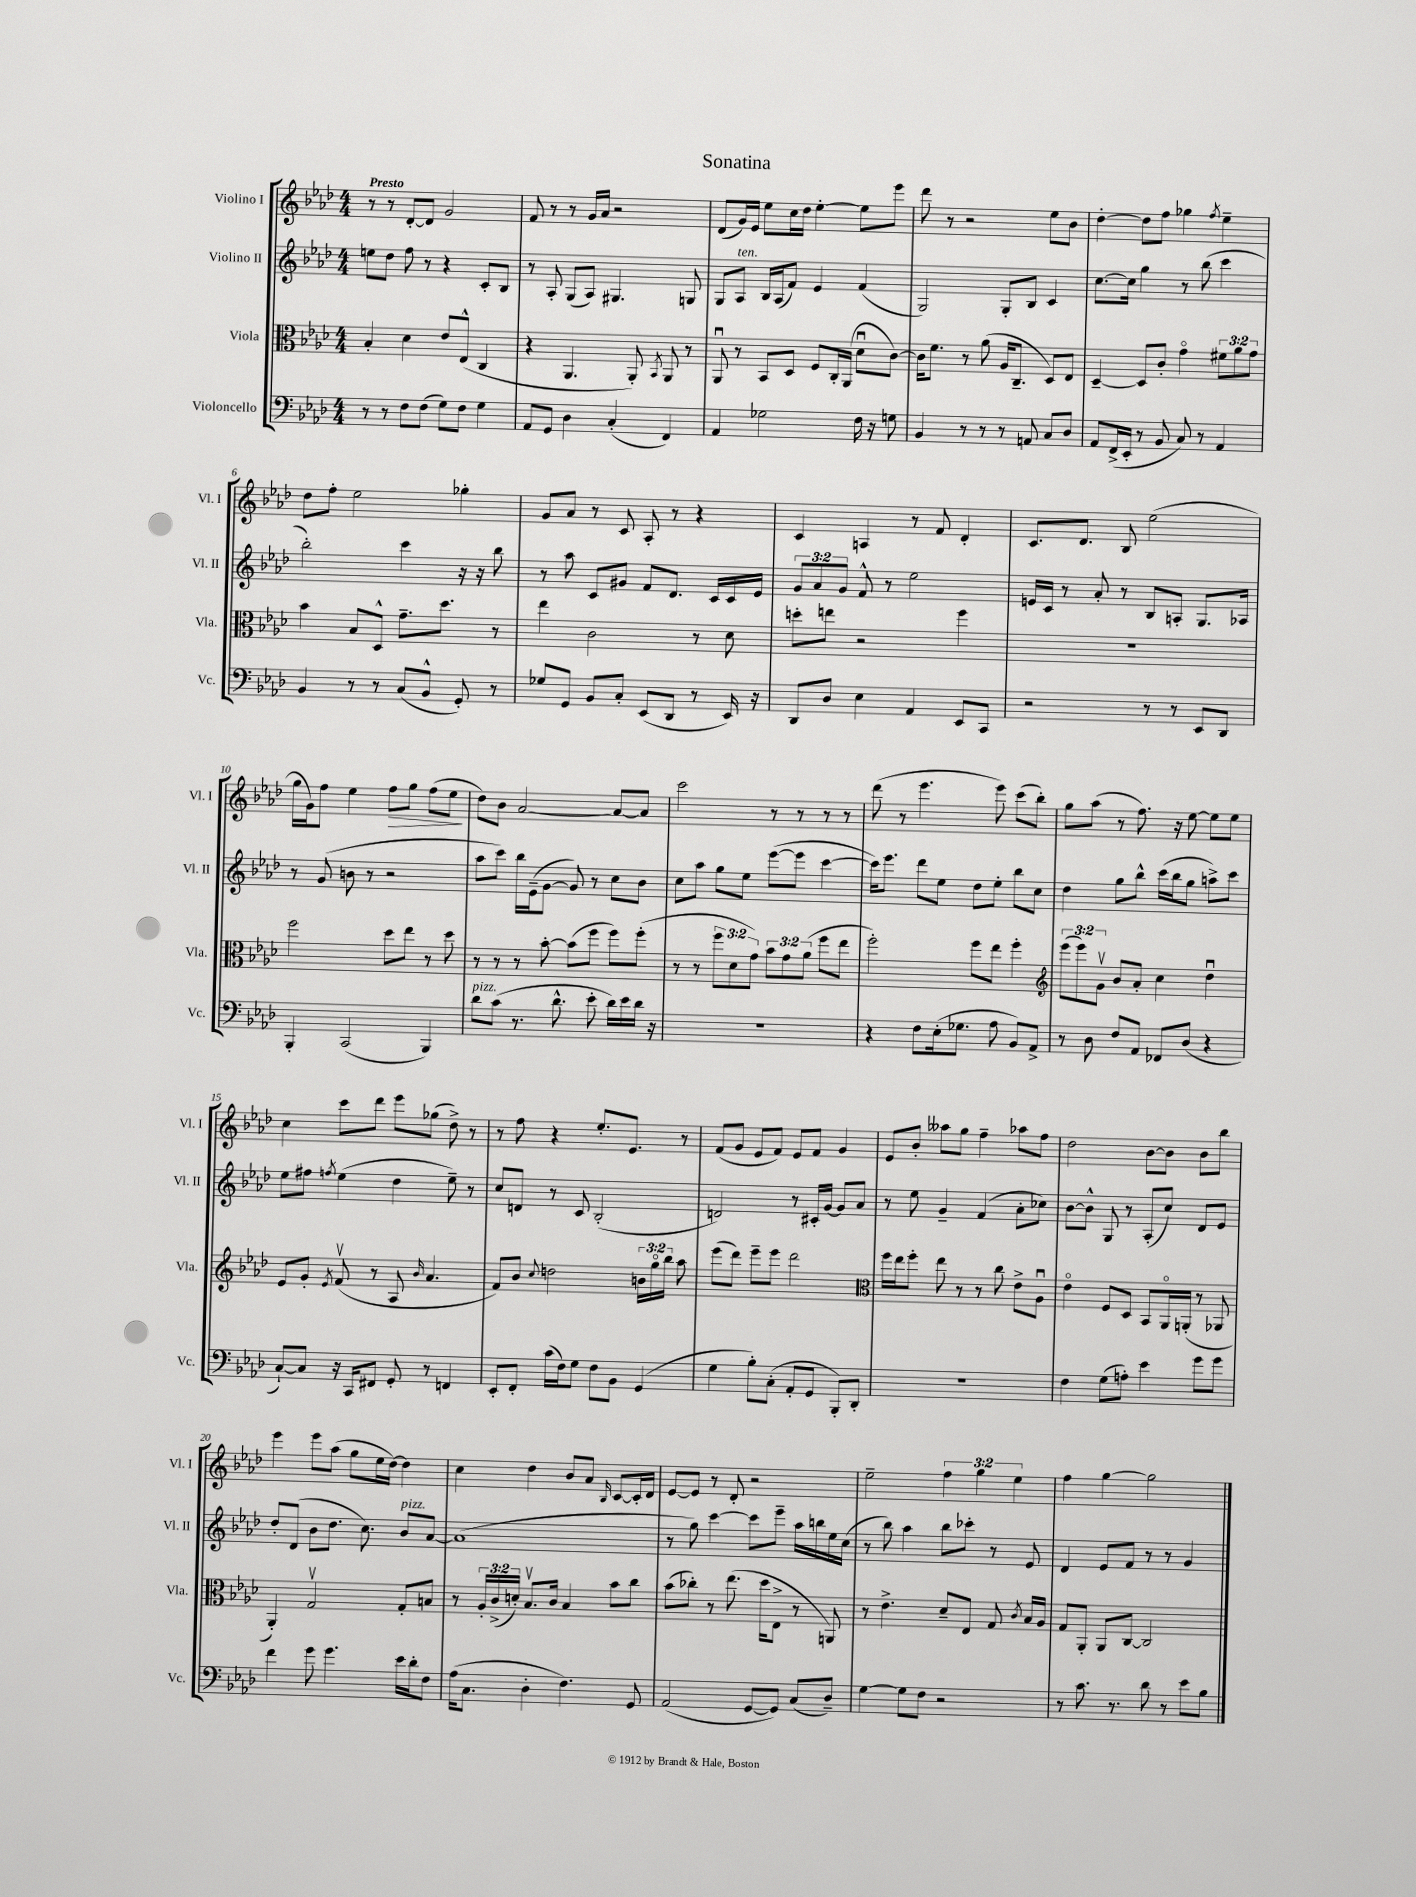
\header { title = "Sonatina" }
<<
\new StaffGroup <<
\new Staff = "s0" \with { instrumentName = "Violino I" shortInstrumentName = "Vl. I" } {
    \clef treble \key aes \major \numericTimeSignature \time 4/4 \override Staff.TupletNumber.text = #tuplet-number::calc-fraction-text \tempo "Presto"
    \autoBeamOff r8 r8 des'8[~-. des'8] g'2 |
    f'8 r8 r8 g'16[ aes'16] r2 |
    des'8[( g'16) ees'16] ees''8[ c''16 des''16] ees''4~-. ees''8[ ees'''8] |
    des'''8 r8 r2 ees''8[ bes'8] |
    des''4~-. des''8[ f''8] ges''4 \acciaccatura { f''8 } ees''4-- |
    des''8[ f''8]-. ees''2 ges''4-. |
    g'8[ aes'8] r8 c'8 aes8-. r8 r4 |
    c'4 a4 r8 f'8 des'4-. |
    c'8.[ des'8.] bes8 ees''2( |
    g''16[ g'16) f''8] ees''4 f''8[\> g''8] f''8[( ees''8]\! |
    des''8[) bes'8] aes'2~ aes'8[~ aes'8] |
    c'''2 r8 r8 r8 r8 |
    des'''8( r8 ees'''4. ees'''8) c'''8[( bes''8]-.) |
    g''8[ aes''8]( r8 f''8.) r16 ees''8~ ees''8[ ees''8] |
    c''4 c'''8[ des'''8] ees'''8[ ges''8]( des''8->) r8 |
    r8 f''8 r4 ees''8.[-. ees'8.] r8 |
    f'8[( g'8] ees'8[ f'8]) ees'8[ f'8] g'4 |
    ees'8[ bes'8]-. aeses''8[ g''8] f''4-- aes''8[ f''8] |
    des''2 bes'8[~ bes'8] bes'8[ bes''8] |
    ees'''4 ees'''8[ aes''8]( g''8[ ees''16 des''16]~) des''4 |
    c''4 des''4 bes'8[ aes'8] \grace { bes16 } c'8[~ c'16-. des'16] |
    ees'8[~ ees'8] r8 des'8-. r2 |
    ees''2-- \tuplet 3/2 { f''4 g''4 ees''4 } |
    f''4 g''4~ g''2 \bar "|." |
}
\new Staff = "s1" \with { instrumentName = "Violino II" shortInstrumentName = "Vl. II" } {
    \clef treble \key aes \major \numericTimeSignature \time 4/4 \override Staff.TupletNumber.text = #tuplet-number::calc-fraction-text
    \autoBeamOff e''8[ des''8] f''8 r8 r4 c'8[-. bes8] |
    r8 aes8-. g8[( aes8]) gis4. g8 |
    g8[ aes8]^\markup { \italic "ten." } bes16[ aes16( f'8]) ees'4 f'4( |
    g2) g8[-. bes8] c'4 |
    c''8.[~ c''16] g''4 r8 bes''8( c'''4 |
    bes''2-.) c'''4 r16 r16 bes''8 |
    r8 aes''8 c'8[ gis'8] f'8[ des'8.] c'16[ c'16 ees'16] |
    \tuplet 3/2 { g'8[ aes'8 g'8] } f'8-^ r8 ees''2 |
    e'16[ c'16] r8 aes'8-. r8 bes8[ a8]-. g8.[ aes16] |
    r8 g'8( b'8 r8 r2 |
    aes''8[ c'''8]) bes''16[ ees'16--( g'8]~ g'8) r8 c''8[ bes'8] |
    c''8[ aes''8] g''8[ ees''8] ees'''8[~( ees'''8] c'''4~ |
    c'''16[) ees'''8.] des'''8[ ees''8] des''8[ ees''8]-. bes''8[ c''8] |
    des''4 g''8[ bes''8]-^ c'''16[( bes''16 g''8] a''8[->) c'''8] |
    ees''8[ fis''8] \acciaccatura { f''8 } ees''4( des''4 ees''8--) r8 |
    c''8[ d'8] r8 c'8 bes2-.( |
    d'2) r8 cis'16[-. g'16]~ g'8[ aes'8] |
    r8 ees''8 g'4-- f'4( aes'8[-. ces''8]) |
    bes'8[~ bes'8]-^ g8 r8 aes8[-.( c''8]) des'8[ ees'8] |
    des''8[-. des'8]( bes'8[ des''8.] c''8.) bes'8[^\markup { \italic "pizz." } aes'8]~ |
    aes'1( |
    r8 g''8) c'''4~ c'''8[ ees'''8]-- aes''16[ b''16 ees''16 c''16]( |
    r8 bes''8) aes''4 bes''8[ ces'''8]-. r8 ees'8 |
    des'4 ees'8[ f'8] r8 r8 g'4 \bar "|." |
}
\new Staff = "s2" \with { instrumentName = "Viola" shortInstrumentName = "Vla." } {
    \clef alto \key aes \major \numericTimeSignature \time 4/4 \override Staff.TupletNumber.text = #tuplet-number::calc-fraction-text
    \autoBeamOff bes4-. des'4 ees'8[ ees8]-^( c4 |
    r4 aes,4. aes,8-.) \acciaccatura { bes,8 } aes,8 r8 |
    aes,8\downbow r8 bes,8[ des8] f8[ c16-. aes,16]( des'8[\downbow c'8]~) |
    c'16[ f'8.] r8 aes'8( aes16[ c8.]-- des8[) ees8] |
    des4~-- des8[ c'8]-. g'4\flageolet \tuplet 3/2 { fis'8[ aes'8 g'8] } |
    bes'4 bes8[ des8]-^ g'8.[-- des''8.] r8 |
    ees''4 c'2 r8 des'8 |
    d''8[-. e''8] r2 f''4 |
    R1 |
    f''2 des''8[ ees''8] r8 des''8 |
    r8 r8 r8 bes'8~-. bes'8[( f''8] f''8[) f''8]-.( |
    r8 r8 \tuplet 3/2 { f''8[ des'8 g'8]) } \tuplet 3/2 { bes'8[ g'8 aes'8]( } f''8[ ees''8] |
    f''2-.) f''8[ ees''8] f''4-. |
    \clef treble \tuplet 3/2 { ees'''8[( ees'''8) g'8]\upbow } bes'8[ aes'8]-. c''4 des''4\downbow |
    ees'8[ g'8]-. \acciaccatura { ees'8 } f'8\upbow( r8 aes8 \grace { bes'16 } aes'4. |
    f'8[) bes'8] \appoggiatura { c''8 } d''2 \tuplet 3/2 { b'16[ g''16\flageolet bes''16] } aes''8 |
    ees'''8[( des'''8]) ees'''8[-- ees'''8] des'''2 |
    \clef alto f''16[ ees''16 f''8]-. ees''8 r8 r8 c''8 ees'8[-> aes8]\downbow |
    ees'4\flageolet f8[ des8] bes,8[ aes,16\flageolet a,16]-.( r8 aes,8 |
    aes,4-.) g2\upbow g8[-. b8] |
    r8 \tuplet 3/2 { aes16[-. c'16->( d'16]-.) } bes8.[\upbow c'16] bes4 bes'8[ c''8] |
    bes'8[( ces''8]-.) r8 ees''8.( des''16[ ees8]-> r8 a,8) |
    r8 ees'4.-> des'8[-- ees8] g8 \acciaccatura { c'8 } bes16[ aes16] |
    g8[ aes,8]-. aes,8[ c8]~ c2 \bar "|." |
}
\new Staff = "s3" \with { instrumentName = "Violoncello" shortInstrumentName = "Vc." } {
    \clef bass \key aes \major \numericTimeSignature \time 4/4
    \autoBeamOff r8 r8 f8[ f8]( g8[) f8] g4 |
    aes,8[ g,8] des4 c4-.( f,4) |
    aes,4 ges2 f16 r16 g8 |
    bes,4 r8 r8 r8 a,8 c8[ des8] |
    aes,8[ f,16->( ees,16]-. r8 bes,8 c8) r8 aes,4 |
    bes,4 r8 r8 c8[( bes,8]-^ g,8-.) r8 |
    ges8[ g,8] bes,8[ c8]-. ees,8[( des,8] r8 ees,16) r16 |
    des,8[ des8] ees4 aes,4 ees,8[ c,8] |
    r2 r8 r8 ees,8[ des,8] |
    bes,,4-. c,2( bes,,4) |
    des'8[^\markup { \italic "pizz." } c'8]( r8. des'8.-^ ees'8-. des'16[) ees'16 des'16] r16 |
    R1 |
    r4 f8[ ees16-.( ges8.] aes8 bes,8[) aes,8]-> |
    r8 des8 f8[ aes,8] fes,8[ des8]( r4 |
    c8[~-!) c8] r16 c,16[ fis,8] g,8-. r8 f,4 |
    ees,8[-. f,8]-. c'16[( f16) g8] f8[ bes,8] g,4( |
    g4 bes8[-.) c8]-.( aes,8[-. g,8] bes,,8[-.) des,8]-. |
    R1 |
    f4 g8[( a8]-.) ees'4 g'8[ g'8] |
    f'4 g'8 g'4. ees'16[ des'16-. f8] |
    aes16[( c8.] des4-. f4.) g,8 |
    aes,2( g,8[~ g,8]) c8[( des8]--) |
    g4~ g8[ f8] r2 |
    r8 c'8. r8. des'8 r8 ees'8[ bes8] \bar "|." |
}
>>
>>
